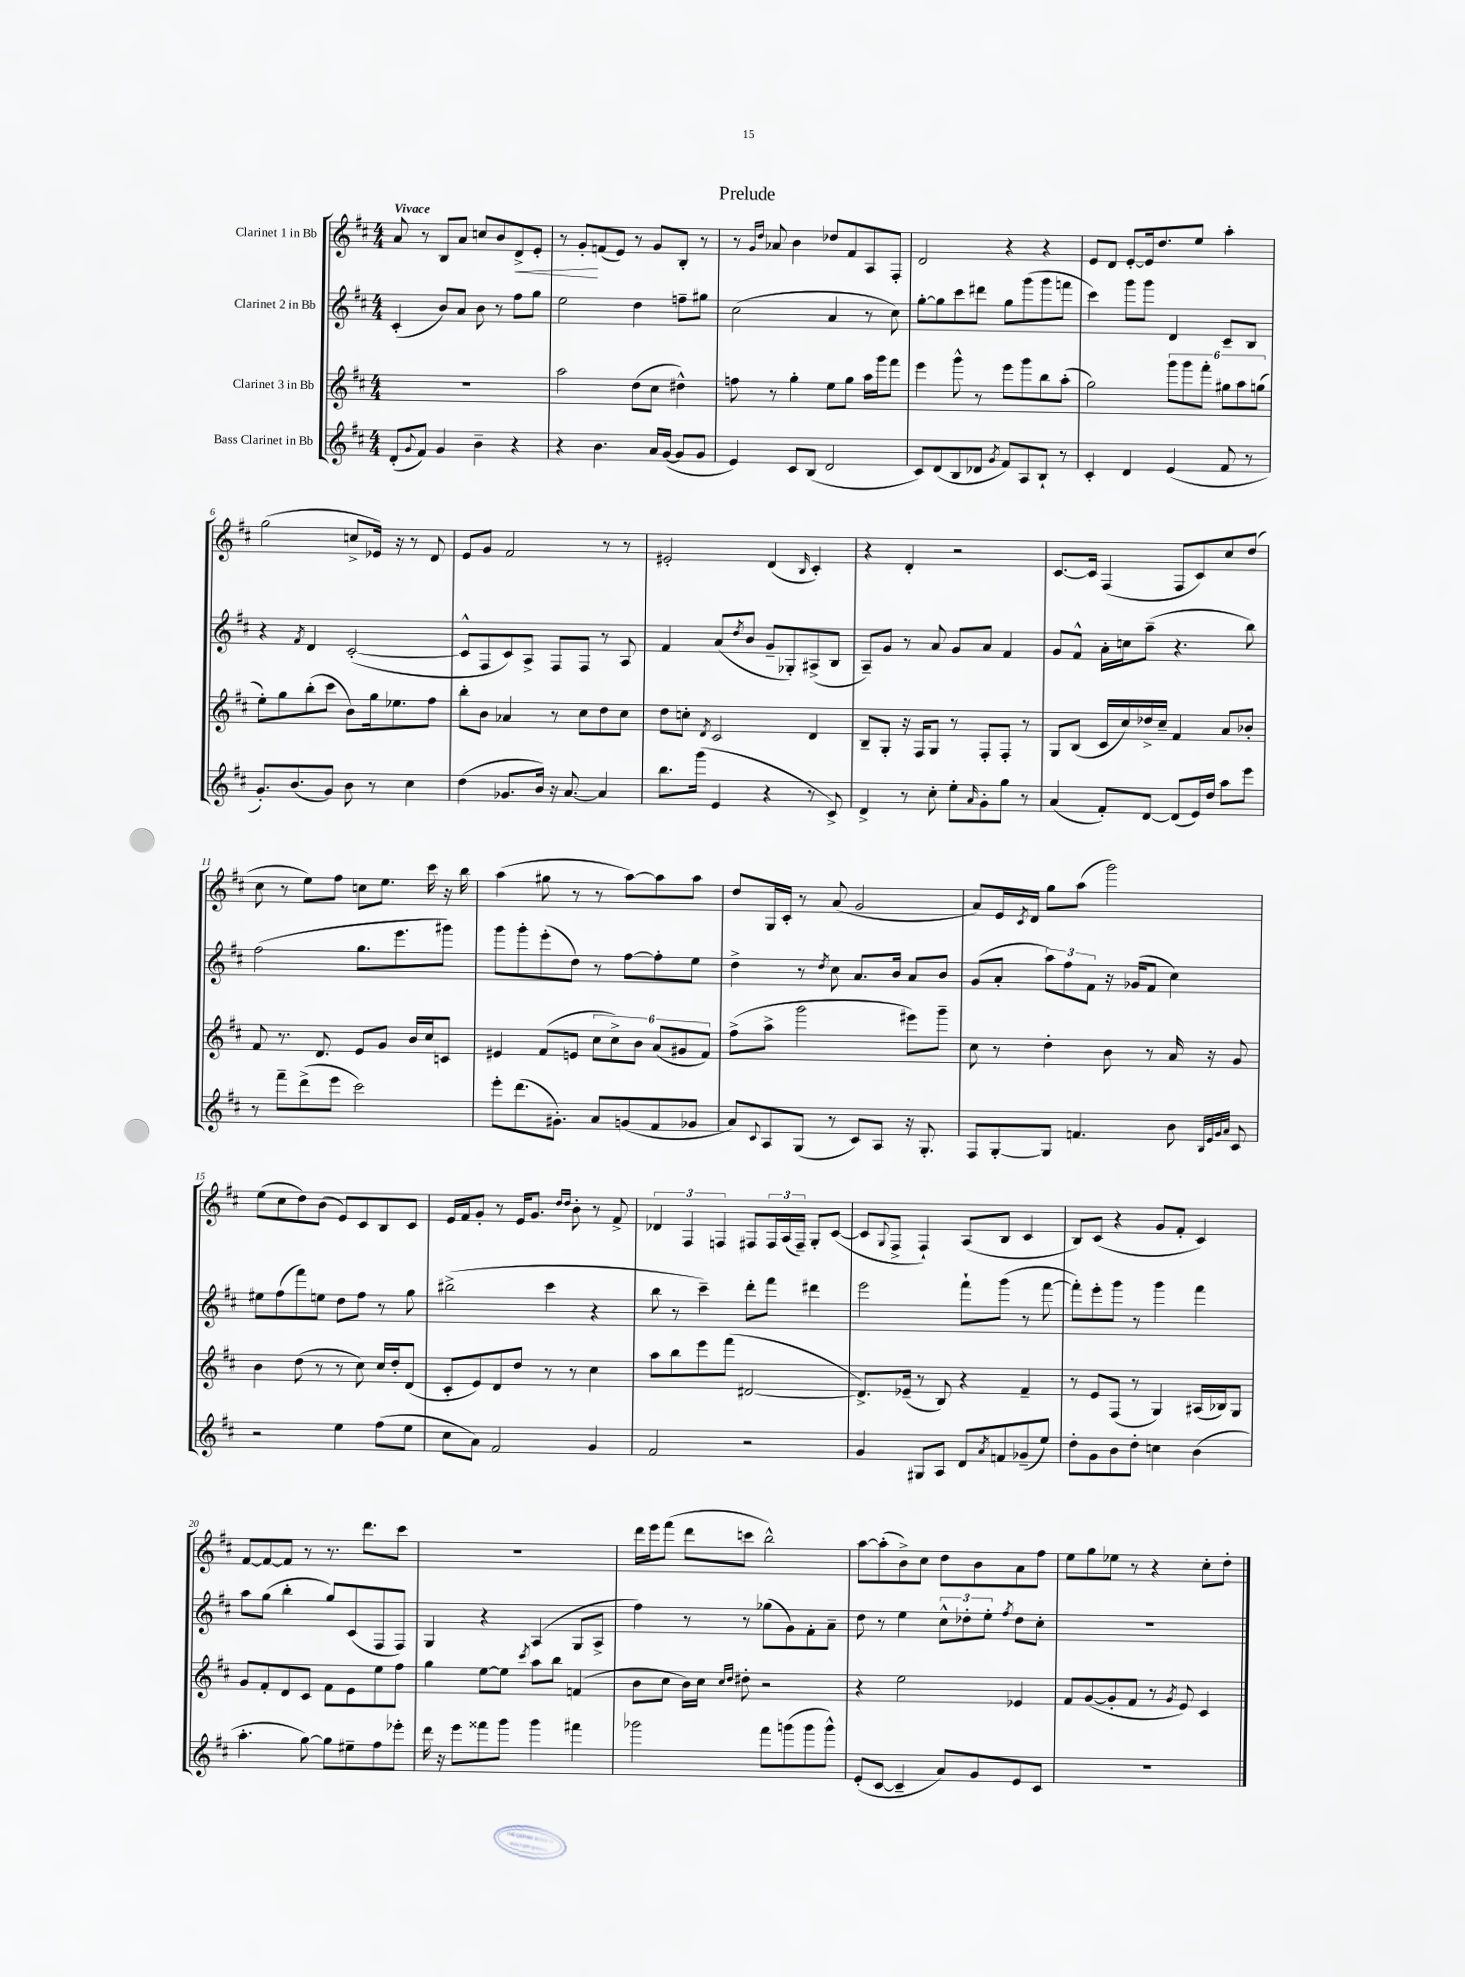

**kern	**kern	**kern	**kern	**dynam
*part4	*part3	*part2	*part1	*part1
*staff4	*staff3	*staff2	*staff1	*staff1
*I"Bass Clarinet in Bb	*I"Clarinet 3 in Bb	*I"Clarinet 2 in Bb	*I"Clarinet 1 in Bb	*
*clefG2	*clefG2	*clefG2	*clefG2	*
*k[f#c#]	*k[f#c#]	*k[f#c#]	*k[f#c#]	*
*M4/4	*M4/4	*M4/4	*M4/4	*
=1	=1	=1	=1	=1
!	!	!	!LO:TX:a:B:t=Vivace	!
(8d'/L	1r	(4c#'/	8a/	.
8qqg/	.	.	.	.
8f#/J)	.	.	8r	.
4g/	.	8b/L)	8B/L	.
.	.	8a/J	8a/J	.
4b~\	.	8b\	8ccn/L	.
.	.	8r	8b/	.
!	!	!	!	!LO:HP:b
4r	.	8ff#\L	8d^/	<
.	.	8gg\J	8e'/J	.
=2	=2	=2	=2	=2
4r	2aa\	2ee\	8r	.
.	.	.	8g'/L	.
4.b\	.	.	(8fn/	[
.	.	.	8e/J)	.
.	(8dd\L	4dd\	8r	.
16a/LL	8cc#\J	.	8g/L	.
([16g/JJ	.	.	.	.
8g/L]	4dd#X^^\)	8ffn~\L	8B'/J	.
8g/J	.	8gg#X\J	8r	.
=3	=3	=3	=3	=3
4e/)	8ffn\	(2cc#\	8r	.
.	.	.	16qqg/LL	.
.	.	.	16qqdd/JJ	.
.	8r	.	8a-X/	.
8c#/L	4gg'\	.	4b\	.
(8B/J	.	.	.	.
2d/	8ee\L	4a/	8dd-X/L	.
.	8gg\J	.	8f#/	.
.	16aa\LL	8r	8A/	.
.	16ggg\J	.	.	.
.	8fff#\J	8cc#\)	8F#'/J	.
=4	=4	=4	=4	=4
8c#/L)	4eee\	[8gg'\L	2d/	.
(8d/	.	8gg\]	.	.
8B/	8ggg^^\	8ccc#\	.	.
8d-X/J	8r	8ddd#X\J	.	.
8qg/	.	.	.	.
8f#/L)	8eee\L	8gg\L	4r	.
8A/	8ggg\	(8ggg\	.	.
8B`/J	8bb\	8ggg\	4r	.
8r	(8aa'\J	8fffn\J	.	.
=5	=5	=5	=5	=5
4c#'/	2gg\)	4ccc#\)	8e/L	.
.	.	.	8d/J	.
4d/	.	8ggg\L	[8e'/L	.
.	.	8ggg\J	16e/k]	.
.	.	.	8.dd/	.
(4e/	12ggg\L	4d/	.	.
.	12ggg\	.	.	.
.	.	.	8ee/J	.
.	12fff#'\J	.	.	.
8f#/	12gg#X\L	8c#~/L	4aa'\	.
.	12aa\	.	.	.
8r	.	8B/J	.	.
.	(12ggn\J	.	.	.
!!LO:LB:g=z
=6	=6	=6	=6	=6
8.g'/L)	8ee'\L)	4r	(2gg\	.
.	8gg\	.	.	.
(8.b/	.	.	.	.
.	.	8qf#/	.	.
.	(8bb'\	4d/	.	.
8g/J)	8ccc#\J	.	.	.
8b\	8b\L)	([2c#'/	8ccn^/L	.
8r	16gg\k	.	16e-X/Jk)	.
.	8.ee-X\	.	16r	.
4cc#\	.	.	8r	.
.	8ff#\J	.	8d/	.
=7	=7	=7	=7	=7
(4dd\	8bb'\L	8c#^^/L]	8e/L	.
.	8b\J	8F#/	8g/J	.
8.g-X/L	4a-X/	8c#/)	2f#/	.
.	.	8A^/J	.	.
16b/Jk)	.	.	.	.
16r	8r	8F#/L	.	.
[8.a/	.	.	.	.
.	8cc#\L	8F#/J	.	.
4a/]	8dd\	8r	8r	.
.	8cc#\J	8A/	8r	.
=8	=8	=8	=8	=8
8.bb\L	8dd\L	4f#/	2e#X'/	.
.	8ccn'\J	.	.	.
(16ggg\Jk	.	.	.	.
.	8qd/	.	.	.
4e/	2c#/	(8a/L	.	.
.	.	8qdd/	.	.
.	.	8b/J	.	.
4r	.	8g~/L	(4d/	.
.	.	8G-X'/)	.	.
.	.	.	16qqB/	.
8r	4d/	(8A#X^/	4c#'/)	.
8c#^/)	.	8B/J	.	.
=9	=9	=9	=9	=9
4d^/	8B~/L	8A~/L)	4r	.
.	8G'/J	8g/J	.	.
8r	16r	8r	4d'/	.
.	16F#/KL	.	.	.
8cc#'\	8G/J	8a/	.	.
8ee'\L	8r	8g/L	2r	.
16qqa/	.	.	.	.
8g'\	8F#'/L	8a/J	.	.
8gg\J	8F#'/J	4f#/	.	.
8r	8r	.	.	.
=10	=10	=10	=10	=10
(4a/	8G/L	8g/L	[8.c#/L	.
.	(8B/J	8f#^^/J	.	.
.	.	.	16c#/Jk]	.
8f#'/L)	16c#/LL	16a'\LL	(4F#/	.
.	16cc#/)	16ccn\J	.	.
[8d/J	16dd-X^/	(8aa~\J	.	.
.	16cc#~/JJ	.	.	.
(8d/L]	4f#/	4.r	8F#/L	.
16e/L)	.	.	8c#/)	.
16dd/JJ	.	.	.	.
8aa\L	8a/L	.	8cc#/	.
8eee\J	8b-X'/J	8bb\)	(8dd/J	.
!!LO:LB:g=z
=11	=11	=11	=11	=11
8r	8f#/	(2ff#\	8cc#\	.
8fff#~\L	8.r	.	8r	.
(8ddd^\	.	.	8ee\L)	.
.	8.d/	.	.	.
8eee\J	.	.	8ff#\J	.
2ccc#\)	8e/L	8.gg\L	8ccn\L	.
.	8g/J	.	8.ee\J	.
.	.	8.eee\	.	.
.	16b/LL	.	.	.
.	16cc#/J	.	16ccc#\	.
.	8cn/J	8ggg#X\J)	16r	.
.	.	.	16bb\	.
=12	=12	=12	=12	=12
8eee'\L	4e#X/	8ggg\L	(4aa\	.
(8.ddd\	.	8ggg'\	.	.
.	(8f#/L	(8eee'\	8gg#X\	.
8.g#X'\J)	.	.	.	.
.	8en/J	8dd\J)	8r	.
8a/L	12cc#\L	8r	8r	.
.	12cc#^\)	.	.	.
(8gn/	.	[8ff#\L	[8aa\L)	.
.	12b\J	.	.	.
8f#/	(12a/L	8ff#'\]	8aa\]	.
.	12g#X/	.	.	.
8g-X/J	.	8ee\J	8aa\J	.
.	12f#/J)	.	.	.
=13	=13	=13	=13	=13
8a/L)	(8ff#^\L	4dd^\	8dd/L	.
8qqc#/	.	.	.	.
8A/	8aa^\J	.	16G/L	.
.	.	.	16c#'/JJ	.
(8G/J	2ggg\	8r	8r	.
.	.	8qdd/	.	.
8r	.	8cc#\	(8a/	.
8c#/L)	.	8.a/L	2g/	.
8A/J	.	.	.	.
.	.	16b/Jk	.	.
16r	8eee#X\L)	8a/L	.	.
8.G'/	.	.	.	.
.	8ggg~\J	8b/J	.	.
=14	=14	=14	=14	=14
8F#/L	8cc#\	(8g/L	8a/L)	.
[8G'/	8r	8a'/J	16e/L	.
.	.	.	8qc#/	.
.	.	.	16d/JJ	.
8G/J]	4dd'\	12aa\L)	8gg\L	.
.	.	12ff#\	.	.
4.fn/	.	.	(8aa\J	.
.	.	12f#\J	.	.
.	8b\	16r	2ggg\)	.
.	.	(16g-X/KL	.	.
.	8r	8f#/J	.	.
8b\	16a/	4cc#\)	.	.
.	16r	.	.	.
32qqB/LLL	.	.	.	.
32qqe/	.	.	.	.
32qqg/	.	.	.	.
32qqa/JJJ	.	.	.	.
8c#/	8g/	.	.	.
!!LO:LB:g=z
=15	=15	=15	=15	=15
2r	4b\	8ee#X\L	(8ee\L	.
.	.	(8ff#\	8cc#\	.
.	(8dd\	8fff#\)	8dd\)	.
.	8r	8een\J	(8b\J	.
4ee\	8r	8dd\L	8e/L)	.
.	8cc#\)	8ff#\J	8c#/	.
(8ff#\L	16cc#/LL	8r	8B/	.
.	16dd'/J	.	.	.
8ee\J	(8d/J	8gg\	8c#/J	.
=16	=16	=16	=16	=16
8cc#\L	8c#'/L	(2bb#X^\	16e/LL	.
.	.	.	16f#/J	.
8a\J)	8e/)	.	8g'/J	.
2f#/	8d/	.	8r	.
.	8dd/J	.	16e/KL	.
.	.	.	8.g/J	.
.	8r	4ccc#\	.	.
.	.	.	16qqdd/LL	.
.	.	.	16qqdd/JJ	.
.	8r	.	8b'\	.
4g/	4cc#\	4r	8r	.
.	.	.	8f#^/	.
=17	=17	=17	=17	=17
2f#/	8aa\L	8bb\	6d-X/	.
.	8bb\	8r	.	.
.	.	.	6F#/	.
.	8eee\	4ccc#~\)	.	.
.	.	.	6Fn/	.
.	(8fff#\J	.	.	.
2r	[2d#X/	8ddd'\L	8F#X/L	.
.	.	8fff#\J	24F#/L	.
.	.	.	(24A/	.
.	.	.	24F#~/JJ)	.
.	.	4ddd#X\	8G'/L	.
.	.	.	([8c#/J	.
=18	=18	=18	=18	=18
4g/	8.d#^/L])	2eee\	8c#/L]	.
.	.	.	8qqG/	.
.	.	.	8F#^/J	.
.	(16e-X~/Jk	.	.	.
8G#X/L	8r	.	4F#`/)	.
8A/J	8B/)	.	.	.
8d/L	4r	8fff#`\L	(8A/L	.
8qa/	.	.	.	.
8fn/	.	(8ggg\J	8B/J	.
(8g-X~/	4f#~/	8r	4c#/	.
8ee/J)	.	[8fff#\	.	.
=19	=19	=19	=19	=19
8dd'\L	8r	8fff#'\L])	8B/L)	.
8g\	8e/L	8eee'\	(8c#/J	.
8b\	(8F#/J	8ggg\J	4r	.
8dd'\J	8r	8r	.	.
4ccn\	4G/)	4ggg\	8g/L	.
.	.	.	8f#'/J	.
(4b\	(16A#X/LL	4fff#\	4c#/)	.
.	16B-X/J)	.	.	.
.	8G/J	.	.	.
!!LO:LB:g=z
=20	=20	=20	=20	=20
4.aa'\	8g/L	8aa\L	[8f#/L	.
.	8f#'/	(8gg\J	8f#/_	.
.	8d/	4bb'\	8f#/J]	.
[8gg\)	8c#/J	.	8r	.
8gg\L]	8f#\L	8gg/L)	8.r	.
8ee#X~\	8e\	(8c#/	.	.
.	.	.	8.ddd\L	.
8ff#\	8ee\	8F#/	.	.
8eee-X'\J	8ff#\J	8F#/J)	8ccc#\J	.
=21	=21	=21	=21	=21
16ddd\	4gg\	4G/	1r	.
16r	.	.	.	.
8eee\L	.	.	.	.
8fff##X\	[8ee\L	4r	.	.
8ggg\J	8ee\J]	.	.	.
.	8qccc#/	.	.	.
4ggg\	8aa\L	(4A/	.	.
.	8bb\J	.	.	.
4fff#X\	(4fn/	8G/L	.	.
.	.	8A^/J	.	.
=22	=22	=22	=22	=22
2ggg-X\	8b\L	4ff#\)	16ddd\LL	.
.	.	.	16eee\J	.
.	8cc#\J	.	(8fff#\J	.
.	16b\LL)	8r	8ddd\L	.
.	16cc#\JJ	.	.	.
.	16qqcc#/LL	.	.	.
.	16qqdd/JJ	.	.	.
.	8dd#X'\	8r	8cccn\J	.
8fff#\L	2r	(8gg-X\L	2bb^^\)	.
(8gggn\	.	8g\)	.	.
8ggg\	.	8f#'\	.	.
8ggg^^\J)	.	8a~\J	.	.
=23	=23	=23	=23	=23
(8e'/L	4r	8dd\	[8aa\L	.
[8c#/J	.	8r	(8aa'\]	.
4c#~/]	2ee\	4ee\	8b^\)	.
.	.	.	8cc#\J	.
8a/L)	.	12cc#^^\L	8dd\L	.
.	.	12dd-X'\	.	.
8g/	.	.	8b\	.
.	.	12ee'\J	.	.
.	.	8qff#/	.	.
8e/	4e-X/	8dd-\L	8a\	.
8c#/J	.	8cc#'\J	8ff#\J	.
=24	=24	=24	=24	=24
1r	8f#/L	1r	8ee\L	.
.	([8g/	.	8gg\	.
.	8g'/]	.	8ee-X\J	.
.	8f#/J	.	8r	.
.	8r	.	4r	.
.	8qg/	.	.	.
.	8e/)	.	.	.
.	4c#/	.	8cc#'\L	.
.	.	.	8dd'\J	.
==	==	==	==	==
*-	*-	*-	*-	*-
